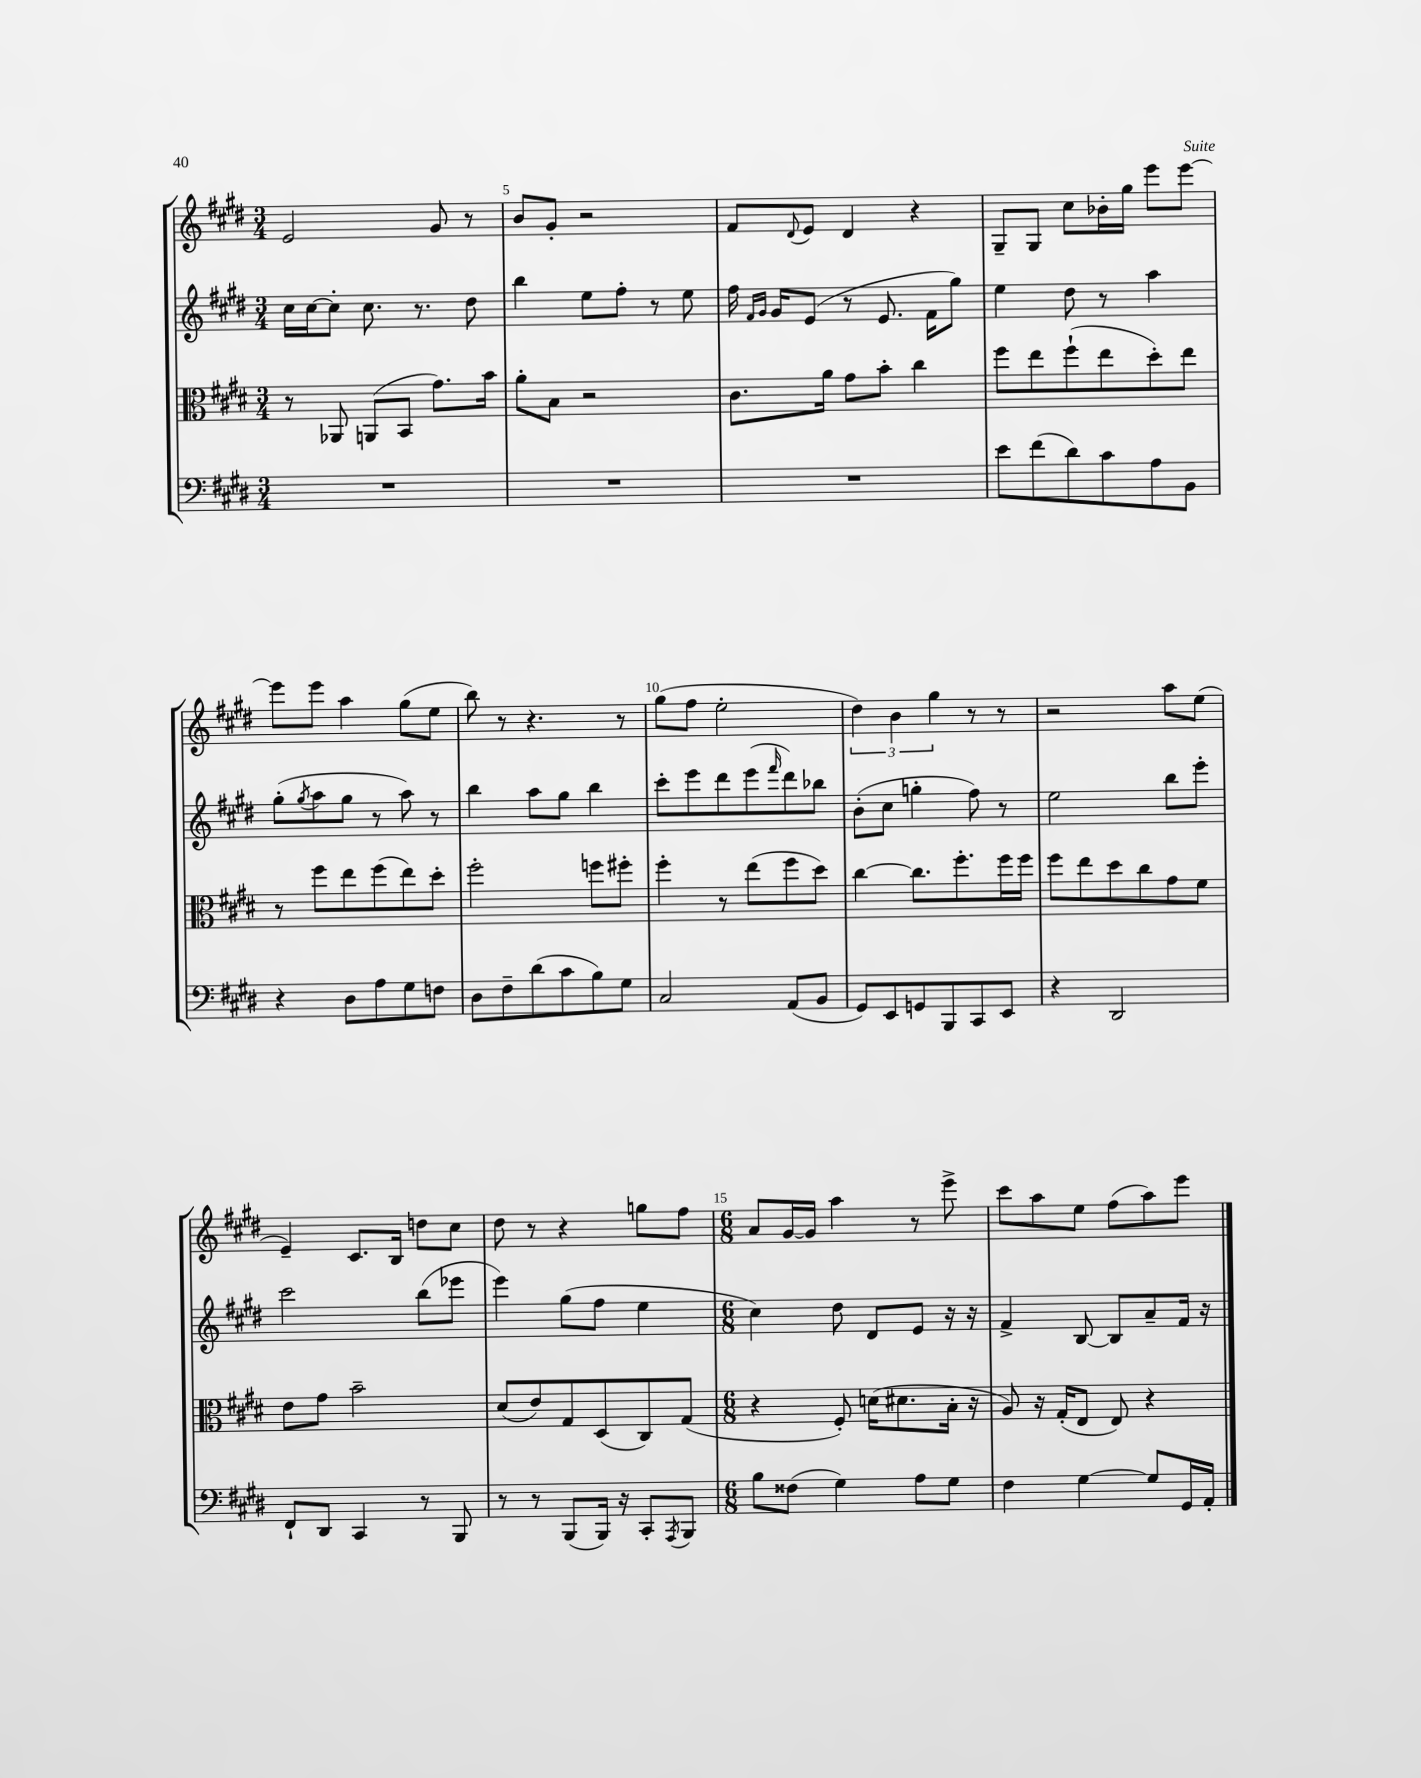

**kern	**kern	**kern	**kern
*part4	*part3	*part2	*part1
*staff4	*staff3	*staff2	*staff1
*clefF4	*clefC3	*clefG2	*clefG2
*k[f#c#g#d#]	*k[f#c#g#d#]	*k[f#c#g#d#]	*k[f#c#g#d#]
*M3/4	*M3/4	*M3/4	*M3/4
=4	=4	=4	=4
2.r	8r	16cc#\LL	2e/
.	.	[16cc#\J	.
.	8AA-X/	8cc#'\J]	.
.	(8AAn/L	8.cc#\	.
.	8BB/J	.	.
.	.	8.r	.
.	8.g#\L)	.	8g#/
.	.	8dd#\	8r
.	16b\Jk	.	.
=5	=5	=5	=5
2.r	8a'\L	4bb\	8b/L
.	8B\J	.	8g#'/J
.	2r	8ee\L	2r
.	.	8ff#'\J	.
.	.	8r	.
.	.	8ee\	.
=6	=6	=6	=6
2.r	8.c#\L	16ff#\	8f#/L
.	.	16qqf#/LL	.
.	.	16qqg#/JJ	.
.	.	16g#/KL	.
.	.	.	8qqd#/
.	.	(8e/J	8e/J
.	16a\Jk	.	.
.	8g#\L	8r	4d#/
.	8b'\J	8.e/	.
.	4cc#\	.	4r
.	.	16f#\KL	.
.	.	8gg#\J)	.
=7	=7	=7	=7
8e\L	8ff#\L	4ee\	8G#~/L
(8f#\	8ee\	.	8G#/J
8d#\)	(8ff#`\	8dd#\	8cc#\L
8c#\	8ee\	8r	16b-X'\L
.	.	.	16gg#\JJ
8A\	8dd#'\)	4aa\	8eee\L
8BB\J	8ee\J	.	[8eee\J
!!LO:LB:g=z
=8	=8	=8	=8
4r	8r	(8gg#'\L	8eee\L]
.	.	8qgg#/	.
.	8ff#\L	8aa\	8eee\J
8D#\L	8ee\	8gg#\J	4aa\
8A\	(8ff#\	8r	.
8G#\	8ee\)	8aa\)	(8gg#\L
8Fn\J	8dd#'\J	8r	8ee\J
=9	=9	=9	=9
8D#\L	2ff#'\	4bb\	8bb\)
8F#~\	.	.	8r
(8d#\	.	8aa\L	4.r
8c#\	.	8gg#\J	.
8B\)	8ffn\L	4bb\	.
8G#\J	8ff#X'\J	.	8r
=10	=10	=10	=10
2C#/	4ff#'\	8ccc#'\L	(8gg#\L
.	.	8eee\	8ff#\J
.	8r	8ddd#\	2ee'\
.	(8ee\L	(8eee\	.
.	.	16qqfff#/	.
(8AA/L	8ff#\	8ddd#\)	.
8BB/J	8dd#\J)	8bb-X\J	.
=11	=11	=11	=11
8GG#/L)	[4cc#\	(8b'\L	6dd#\)
8EE/	.	8cc#\J	.
.	.	.	6b\
8GGn/	8.cc#\L]	4ggn'\	.
.	.	.	6gg#\
8BBB/	.	.	.
.	8.ff#'\	.	.
8CC#/	.	8ff#\)	8r
8EE/J	16ff#\L	8r	8r
.	16ff#\JJ	.	.
=12	=12	=12	=12
4r	8ff#\L	2ee\	2r
.	8ee\	.	.
2DD#/	8dd#\	.	.
.	8cc#\	.	.
.	8g#\	8bb\L	8aa\L
.	8f#\J	8eee'\J	(8ee\J
!!LO:LB:g=z
=13	=13	=13	=13
8FF#`/L	8e\L	2ccc#\	4e~/)
8DD#/J	8g#\J	.	.
4CC#/	2b~\	.	8.c#/L
.	.	.	16B/Jk
8r	.	(8bb\L	8ddn\L
8BBB/	.	8eee-X\J	8cc#\J
=14	=14	=14	=14
8r	(8d#/L	4eee\)	8dd#\
8r	8e/)	.	8r
(8BBB/L	8G#/	(8gg#\L	4r
16BBB/Jk)	(8D#/	8ff#\J	.
16r	.	.	.
8CC#'/L	8C#/)	4ee\	8ggn\L
8qAAA/	.	.	.
8BBB/J	(8G#/J	.	8ff#\J
=15	=15	=15	=15
*M6/8	*M6/8	*M6/8	*M6/8
8B\L	4r	4cc#\)	8a/L
(8F##X\J	.	.	[16g#/L
.	.	.	16g#/JJ]
4G#\)	8F#'/)	8dd#\	4aa\
.	(16dn\KL	8d#/L	.
.	8.d#X\	.	.
8A\L	.	8e/J	8r
8G#\J	16B'\Jk	16r	8eee^\
.	16r	16r	.
=16	=16	=16	=16
4F#\	8A/)	4f#^/	8ccc#\L
.	16r	.	8aa\
.	(16G#'/KL	.	.
[4G#\	8E/J	[8B/	8ee\J
.	8E/)	8B/L]	(8ff#\L
8G#/L]	4r	8a~/	8aa\)
16GG#/L	.	16f#/Jk	8eee\J
16AA'/JJ	.	16r	.
==	==	==	==
*-	*-	*-	*-
